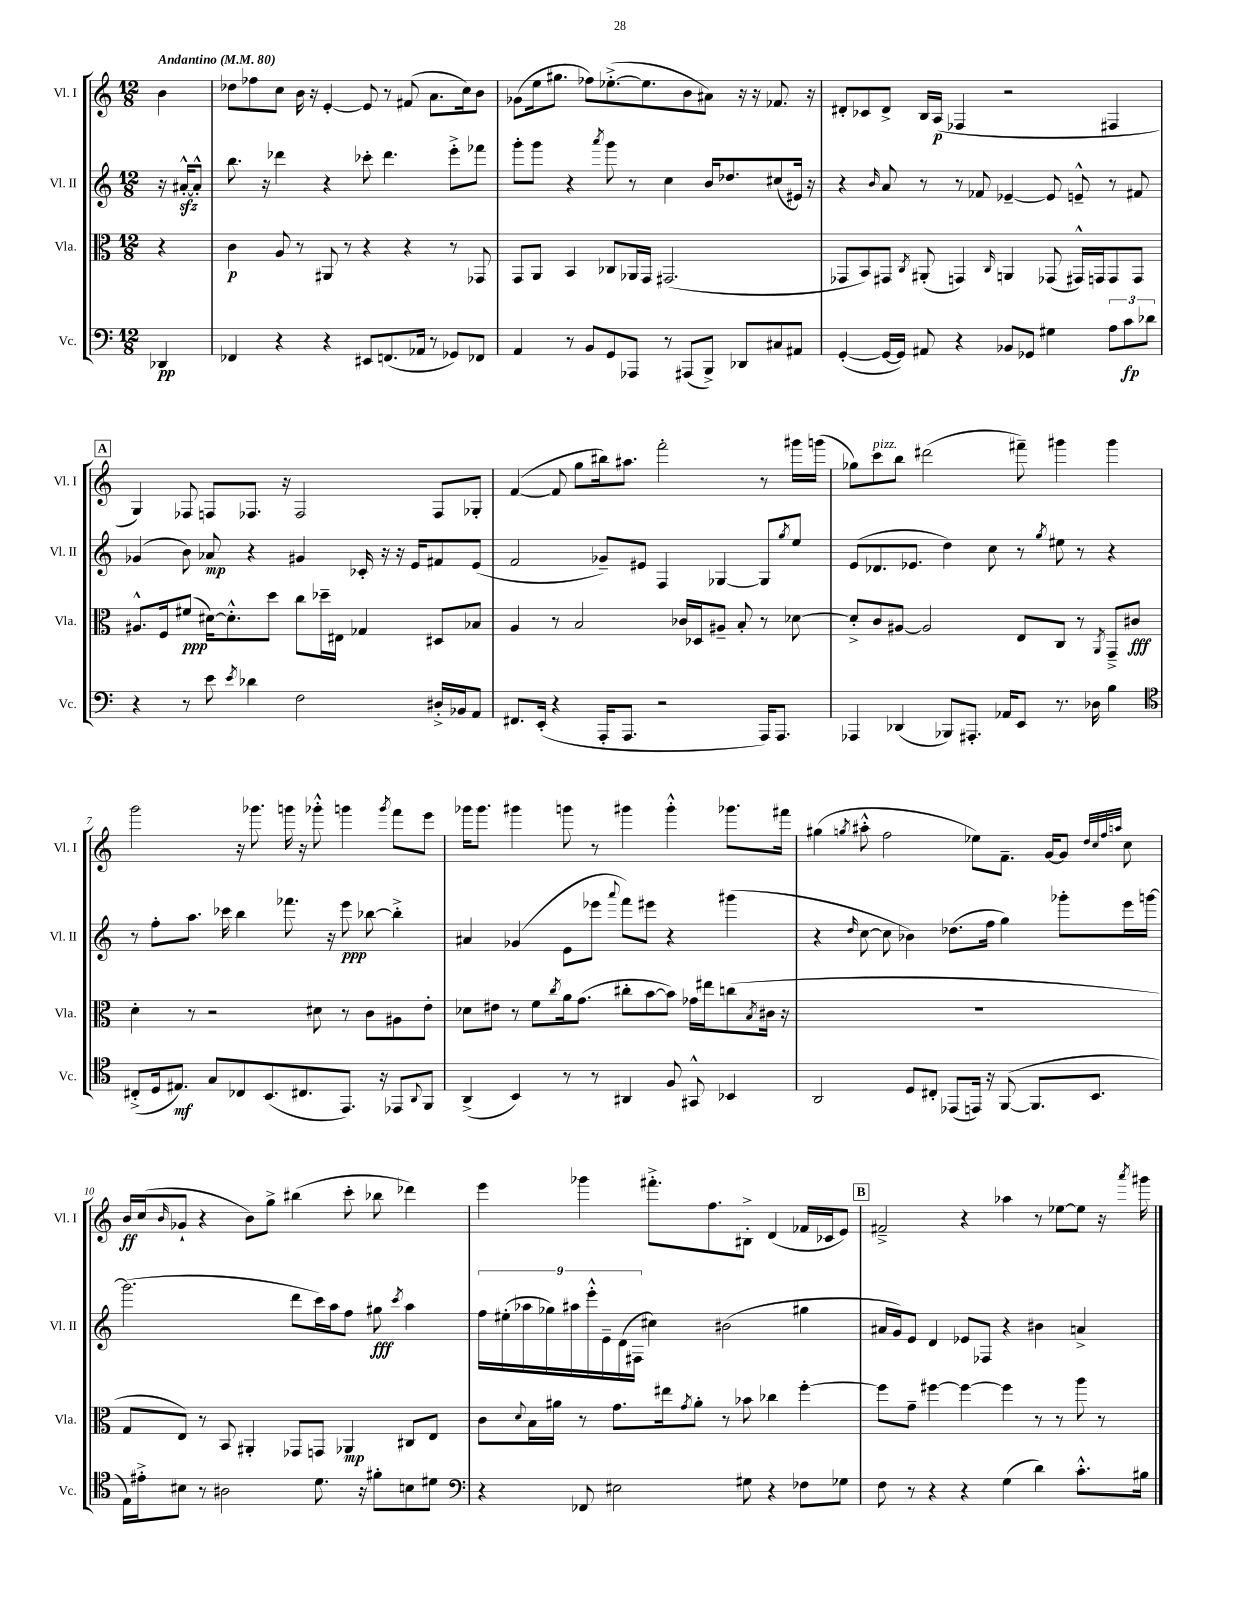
<<
\new StaffGroup <<
\new Staff = "s0" \with { instrumentName = "Vl. I" shortInstrumentName = "Vl. I" } {
    \clef treble \key c \major \numericTimeSignature \time 12/8 \partial 4 \tempo "Andantino" 4 = 80
    b'4 |
    des''8 fes''8 c''8 b'16 r16 e'4~-. e'8 r8 fis'8( a'8. c''16) b'8 |
    ges'8( e''16 gis''8. fes''8) ees''8.~-.->( ees''8. b'8 ais'8) r16 r16 fes'8. r16 |
    dis'8-. ces'8 dis'8-> b16 a16\p( fes4 r2 fis4 |
    \mark \markup { \box "A" } g4) fes8 f8 fes8. r16 fes2 fes8 ges8-. |
    f'4~( f'8 g''8 bis''16) ais''8. f'''2-. r8 gis'''16 g'''16( |
    ges''8) c'''8^\markup { \italic "pizz." } b''8 dis'''2( fis'''8--) gis'''4 gis'''4 |
    g'''2 r16 ges'''8. g'''16 r16 ges'''8-.-^ g'''4 \acciaccatura { g'''8 } f'''8 e'''8 |
    ges'''16 ges'''8. gis'''4 g'''8 r8 gis'''4 gis'''4-.-^ ges'''8. fis'''16 |
    gis''4( \acciaccatura { g''8 } ais''8-.-^ f''2 ees''8) f'8.-- g'16~ g'8 \grace { d''32 c''32 f''32 a''32 } c''8 |
    b'16\ff c''16( \grace { b'16 } ges'8-! r4 b'8) g''8-> bis''4( c'''8-. bes''8 des'''4) |
    e'''4 ges'''4 fis'''8.-.-> f''8. bis8-.-> d'4( fes'16 ces'16 e'8) |
    \mark \markup { \box "B" } fis'2---> r4 aes''4 r8 ees''8~ ees''8 r16 \acciaccatura { a'''8 } gis'''16 \bar "|." |
}
\new Staff = "s1" \with { instrumentName = "Vl. II" shortInstrumentName = "Vl. II" } {
    \clef treble \key c \major \numericTimeSignature \time 12/8 \partial 4
    r16 ais'16~-.-^\sfz ais'8-.-^ |
    b''8. r16 des'''4 r4 ces'''8-. des'''4. e'''8-.-> fes'''8 |
    g'''8-. g'''8 r4 \acciaccatura { a'''8 } g'''8 r8 c''4 b'16 des''8. cis''8( eis'16) r16 |
    r4 \grace { b'16 } a'8 r8 r8 fes'8 ees'4~-- ees'8 e'8---^ r8 fis'8 |
    \mark \markup { \box "A" } ges'4( b'8) aes'8\mp r4 gis'4 ces'16-. r16 r16 e'16 fis'8 e'8( |
    f'2 ges'8--) eis'8 f4 ges4~ ges8 \acciaccatura { g''8 } e''8 |
    e'8( des'8. ees'8. d''4) c''8 r8 \acciaccatura { g''8 } eis''8 r8 r4 |
    r8 f''8-. a''8. ces'''16 b''4 fes'''8. r16 e'''8\ppp bes''8~ bes''4-.-> |
    ais'4 ges'4( e'8 ees'''8 \appoggiatura { a'''8 } f'''8) eis'''8 r4 gis'''4( |
    r4 \grace { d''16 } c''8~ c''8 bes'4) des''8.( f''16 g''4) ges'''8-. e'''16 g'''16~ |
    g'''2.( d'''8 c'''16) a''16 f''8 gis''8\fff \acciaccatura { c'''8 } a''4 |
    \tuplet 9/8 { f''16 eis''16-.( aes''16 ges''16) ais''16 e'''16-.-^ e'16-- d'16( fis16 } cis''4) bis'2( gis''4 |
    \mark \markup { \box "B" } ais'16 g'16) e'8 d'4 ees'8 fes8 r4 bis'4 a'4-> \bar "|." |
}
\new Staff = "s2" \with { instrumentName = "Vla." shortInstrumentName = "Vla." } {
    \clef alto \key c \major \numericTimeSignature \time 12/8 \partial 4
    r4 |
    c'4\p a8 r8 ais,8 r8 r4 r4 r8 ges,8 |
    g,8 a,8 b,4 ces8 aes,16 g,16 gis,2.( |
    ges,8 b,8) gis,8 \acciaccatura { c8 } ais,8-.( g,4) \grace { c16 } a,4 ges,8( gis,16-^) g,16 g,8 g,8 |
    \mark \markup { \box "A" } ais8.-^ f16 fis'8\ppp( dis'16~) dis'8.-.-^ d''8 c''8 des''16-- eis16 ges4 dis8 bes8 |
    a4 r8 b2 ces'16 des16 ais8-- b8-. r8 des'8~ |
    des'8-.-> c'8 ais8~ ais2 e8 c8 r8 \acciaccatura { a,8 } g,8---> cis'8\fff |
    d'4-. r8 r2 dis'8 r8 c'8 ais8 e'8-. |
    des'8 eis'8 r8 f'8 \acciaccatura { c''8 } a'16 g'8.( cis''8-. b'8~ b'8) ges'16 eis''16 c''8( \acciaccatura { b8 } cis'16 r16 |
    R1. |
    g8 e8) r8 b,8 ais,4-. ges,8 g,8 aes,4\mp cis8 e8 |
    c'8 \appoggiatura { d'8 } b16 ais'16 r8 g'8. eis''16 \acciaccatura { g'8 } ais'8-. r8 bes'8 ces''4 f''4~-. |
    \mark \markup { \box "B" } f''8 g'8-- fis''4~ fis''4~ fis''4 r8 r8 a''8 r8 \bar "|." |
}
\new Staff = "s3" \with { instrumentName = "Vc." shortInstrumentName = "Vc." } {
    \clef bass \key c \major \numericTimeSignature \time 12/8 \partial 4
    des,4\pp |
    fes,4 r4 r4 eis,8 f,8.( aes,16 r8 ges,8) fes,8 |
    a,4 r8 b,8 g,8 aes,,8 r8 ais,,8( b,,8->) des,8 cis8 ais,8 |
    g,4~-.( g,16~ g,16) ais,8 r4 bes,8 ges,8 gis4 \tuplet 3/2 { a8 c'8\fp des'8 } |
    \mark \markup { \box "A" } r4 r8 e'8 \acciaccatura { e'8 } des'4 f2 dis16-.-> bes,16 a,8 |
    fis,8. e,16-.( r4 a,,16-. a,,8. r2 a,,16) a,,8. |
    aes,,4 des,4( bes,,8) ais,,8.-. aes,16 e,8 r8. des16 b4 |
    \clef tenor cis8-.->( d16 eis8.\mf) g8 ces8 b,8.( cis8. e,8.) r16 ees,8 \appoggiatura { a,8 } f,8 |
    a,4->( b,4) r8 r8 ais,4 f8 gis,8-^ bes,4 |
    a,2 d8 cis8-. ees,8( e,16) r16 f,8~( f,8. b,8. |
    e16) eis'16-.-> bis8 r8 ais2 d'8. r16 fis'8-. b8 dis'8 |
    \clef bass r4 fes,8 eis2 gis8 r4 fes8 ges8 |
    \mark \markup { \box "B" } f8 r8 r4 r4 g4( d'4) c'8.-.-^ bis16 \bar "|." |
}
>>
>>
